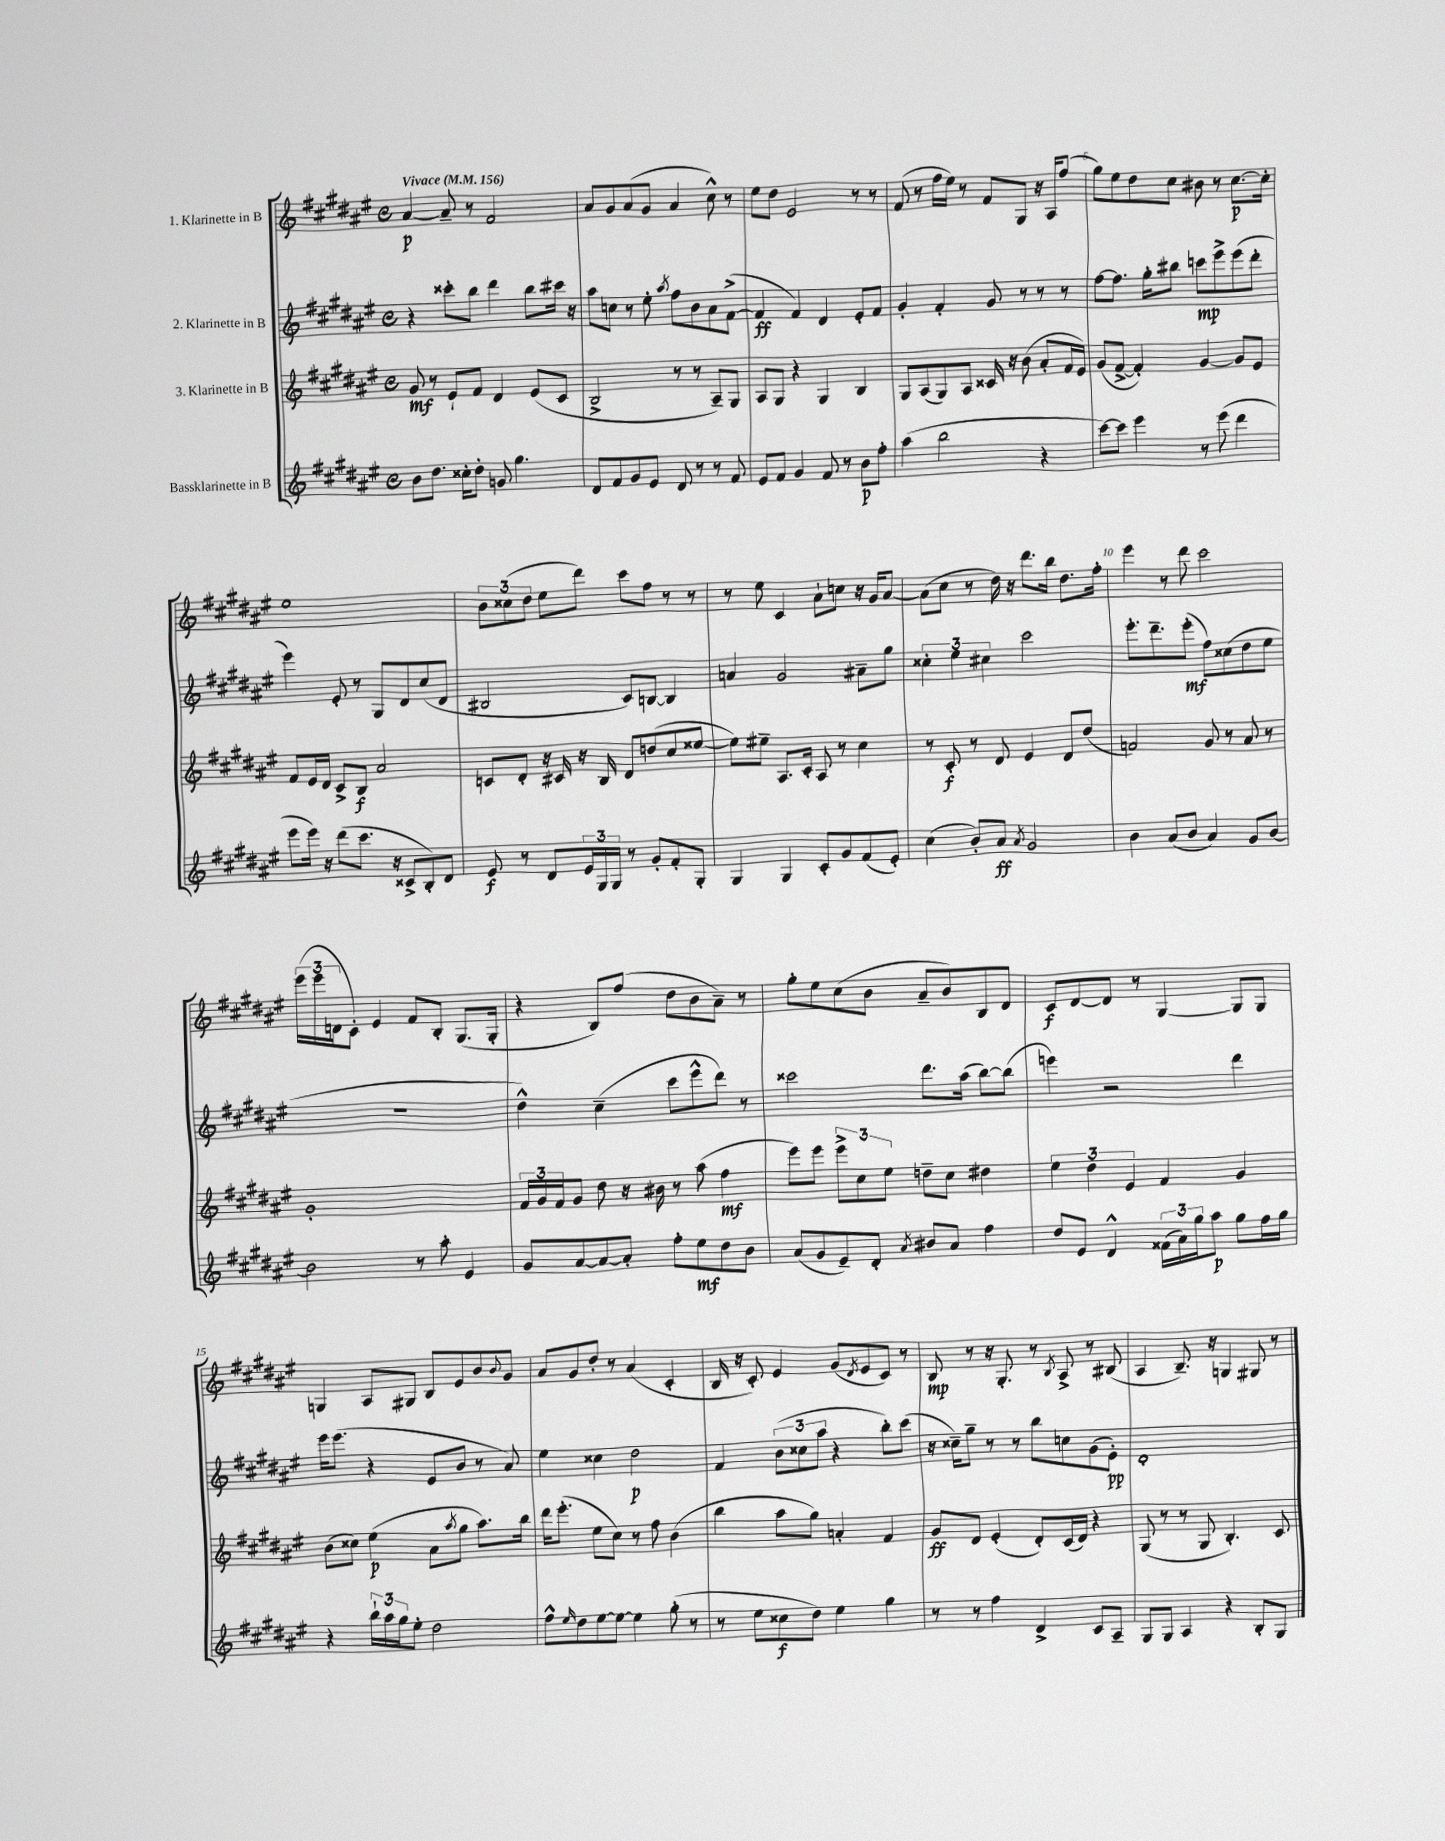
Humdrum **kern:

**kern	**dynam	**kern	**dynam	**kern	**dynam	**kern	**dynam
*part4	*part4	*part3	*part3	*part2	*part2	*part1	*part1
*staff4	*staff4	*staff3	*staff3	*staff2	*staff2	*staff1	*staff1
*I"Bassklarinette in B	*	*I"3. Klarinette in B	*	*I"2. Klarinette in B	*	*I"1. Klarinette in B	*
*clefG2	*	*clefG2	*	*clefG2	*	*clefG2	*
*k[f#c#g#d#a#e#]	*	*k[f#c#g#d#a#e#]	*	*k[f#c#g#d#a#e#]	*	*k[f#c#g#d#a#e#]	*
*M4/4	*	*M4/4	*	*M4/4	*	*M4/4	*
*met(c)	*	*met(c)	*	*met(c)	*	*met(c)	*
*MM156	*	*MM156	*	*MM156	*	*MM156	*
=1	=1	=1	=1	=1	=1	=1	=1
!	!	!	!	!	!	!LO:TX:a:B:t=Vivace	!
8b\L	.	8g#/	mf	4r	.	[4a#/	p
8.dd#\J	.	8r	.	.	.	.	.
.	.	8e#`/L	.	8ccc##X'\L	.	8a#~/]	.
16cc##X'\KL	.	.	.	.	.	.	.
8dd#'\J	.	8f#/J	.	8bb\J	.	8r	.
8gn/	.	4d#/	.	4ddd#\	.	2f#/	.
4.gg#\	.	.	.	.	.	.	.
.	.	(8e#/L	.	8bb\L	.	.	.
.	.	8c#/J	.	16ccc#X\Jk	.	.	.
.	.	.	.	16r	.	.	.
=2	=2	=2	=2	=2	=2	=2	=2
8d#/L	.	2B^/	.	8aa#\L	.	8a#/L	.
8f#/	.	.	.	8ccn\J	.	8g#/	.
8g#/	.	.	.	8r	.	(8a#/	.
8e#/J	.	.	.	8ee#'\	.	8g#/J	.
.	.	.	.	8qaa#/	.	.	.
8d#/	.	8r	.	8ff#\L	.	4a#/	.
8r	.	8r	.	8b\	.	.	.
8r	.	8A#~/L)	.	8a#\	.	8cc#^^\)	.
8f#/	.	8G#/J	.	([8f#^\J	.	8r	.
=3	=3	=3	=3	=3	=3	=3	=3
8e#/L	.	8A#/L	.	4f#/]	ff	8ee#\L	.
8f#/J	.	8G#/J	.	.	.	8dd#\J	.
4g#/	.	4r	.	4f#/)	.	2e#/	.
8f#/	.	4G#/	.	4d#/	.	.	.
8r	.	.	.	.	.	.	.
8b\L	p	4B/	.	8e#'/L	.	8r	.
8ff#'\J	.	.	.	8f#/J	.	8r	.
=4	=4	=4	=4	=4	=4	=4	=4
(4aa#\	.	8G#/L	.	4g#'/	.	(8f#/	.
.	.	(8A#/	.	.	.	8r	.
2bb\	.	8G#/)	.	4f#'/	.	16ff#\LL	.
.	.	.	.	.	.	16ee#\JJ)	.
.	.	8A#/J	.	.	.	8r	.
.	.	16c##X/	.	8g#/	.	8f#/L	.
.	.	16r	.	.	.	.	.
.	.	(8b\	.	8r	.	8G#/J	.
4r	.	8a#'/L	.	8r	.	16r	.
.	.	.	.	.	.	16A#/KL	.
.	.	16f#/L	.	8r	.	(8ff#/J	.
.	.	16e#/JJ)	.	.	.	.	.
=5	=5	=5	=5	=5	=5	=5	=5
[8ccc#\L)	.	(8g#/L	.	[8ff#\L	.	8gg#\L)	.
8ccc#\J]	.	[8f#^/J	.	8.ff#\J]	.	8ee#\	.
4eee#\	.	4f#'/])	.	.	.	8dd#\	.
.	.	.	.	16gg#'\KL	.	.	.
.	.	.	.	8bb#X\J	.	8cc#\J	.
8r	.	[4g#/	.	8cccn\L	mp	8b#X\	.
(8eee#\	.	.	.	8eee#^\	.	8r	.
4ddd#\	.	8g#/L]	.	(8eee#\	.	[8.cc#\L	p
.	.	8e#/J	.	8ddd#'\J	.	.	.
.	.	.	.	.	.	16cc#'\Jk]	.
!!LO:LB:g=z
=6	=6	=6	=6	=6	=6	=6	=6
8eee#\L	.	8f#/L	.	4eee#\)	.	1ee#	.
16eee#\Jk)	.	16e#/L	.	.	.	.	.
16r	.	16d#/JJ	.	.	.	.	.
(8ddd#\L	.	8c#^/L	.	8e#'/	.	.	.
8.ccc#\J	.	8B/J	f	8r	.	.	.
.	.	2a#/	.	8G#/L	.	.	.
16r	.	.	.	.	.	.	.
8c##X^/L	.	.	.	8d#/	.	.	.
8B'/)	.	.	.	(8cc#/	.	.	.
8d#/J	.	.	.	8d#/J	.	.	.
=7	=7	=7	=7	=7	=7	=7	=7
8e#/	f	8cn/L	.	2B#X/	.	12b\L	.
.	.	.	.	.	.	(12cc##X\	.
8r	.	8d#'/J	.	.	.	.	.
.	.	.	.	.	.	12dd#\J	.
8d#/L	.	16r	.	.	.	8ee#\L	.
.	.	16c#X/	.	.	.	.	.
24e#/L	.	16r	.	.	.	8ddd#\J)	.
24G#/	.	.	.	.	.	.	.
.	.	16B/	.	.	.	.	.
24G#/JJ	.	.	.	.	.	.	.
8r	.	8d#/L	.	8c#/L)	.	8ccc#\L	.
8g#'/L	.	(8ddn/	.	[8Bn/J	.	8ff#\J	.
8f#'/	.	8cc#/	.	4B/]	.	8r	.
8G#'/J	.	[8ee##X/J	.	.	.	8r	.
=8	=8	=8	=8	=8	=8	=8	=8
4G#/	.	8ee##\L])	.	4an/	.	8r	.
.	.	8ee#X~\J	.	.	.	8ee#\	.
4G#/	.	8.A#/L	.	2g#/	.	4c#/	.
.	.	16c#'/Jk	.	.	.	.	.
8c#'/L	.	8A#/	.	.	.	8a#`\L	.
8g#/	.	8r	.	.	.	8ccn\J	.
(8f#/	.	4cc#\	.	8a#X~\L	.	16r	.
.	.	.	.	.	.	16g#/KL	.
8e#'/J)	.	.	.	8gg#\J	.	[8a#/J	.
=9	=9	=9	=9	=9	=9	=9	=9
(4cc#\	.	8r	.	6cc##X'\	.	(8a#\L]	.
.	.	8c#'/	f	.	.	8cc#\J	.
.	.	.	.	6ee#\	.	.	.
8b'/L)	.	8r	.	.	.	8r	.
.	.	.	.	6cc#X\	.	.	.
8a#/J	ff	8d#/	.	.	.	16dd#\)	.
.	.	.	.	.	.	16r	.
8qa#/	.	.	.	.	.	.	.
2g#/	.	4e#/	.	2ccc#\	.	8.ddd#\L	.
.	.	.	.	.	.	16bb\Jk	.
.	.	8d#/L	.	.	.	8.dd#\L	.
.	.	(8dd#/J	.	.	.	.	.
.	.	.	.	.	.	16ff#'\Jk	.
=10	=10	=10	=10	=10	=10	=10	=10
4b\	.	2fn/)	.	8.eee#'\L	.	4eee#\	.
.	.	.	.	8.ddd#~\	.	.	.
(8a#/L	.	.	.	.	.	8r	.
8b/J	.	.	.	(8eee#'\J	mf	8ddd#\	.
4a#/)	.	8g#/	.	8ff#\L)	.	2ccc#\	.
.	.	8r	.	(8cc##X\	.	.	.
8g#/L	.	8a#/	.	8dd#\	.	.	.
[8b/J	.	8r	.	8ee#\J	.	.	.
!!LO:LB:g=z
=11	=11	=11	=11	=11	=11	=11	=11
2b\]	.	1g#'	.	1r	.	(24eee#\LL	.
.	.	.	.	.	.	24eee#\	.
.	.	.	.	.	.	24dn\J	.
.	.	.	.	.	.	8c#'\J)	.
.	.	.	.	.	.	4e#/	.
8r	.	.	.	.	.	8f#/L	.
8aa#'\	.	.	.	.	.	8B'/J	.
4e#/	.	.	.	.	.	(8.G#/L	.
.	.	.	.	.	.	16G#'/Jk	.
=12	=12	=12	=12	=12	=12	=12	=12
8g#/L	.	24f#/LL	.	4dd#^^\)	.	4r	.
.	.	24g#/	.	.	.	.	.
.	.	24f#/J	.	.	.	.	.
[8a#/	.	8g#/J	.	.	.	.	.
8a#/_	.	8dd#\	.	(4cc#~\	.	8B/L)	.
8a#'/J]	.	16r	.	.	.	(8ff#/J	.
.	.	16b#X\	.	.	.	.	.
8ff#'\L	.	8r	.	8ccc#\L	.	8dd#\L	.
8ee#\	mf	(8aa#\	.	8eee#^^\	.	8b\	.
8dd#\	.	4ff#\	mf	8ddd#\J)	.	8a#~\J)	.
8b\J	.	.	.	8r	.	8r	.
=13	=13	=13	=13	=13	=13	=13	=13
(8a#/L	.	8eee#\L)	.	2ccc##X\	.	8gg#'\L	.
8g#/	.	8eee#\J	.	.	.	8ee#\	.
8e#~/)	.	12eee#^\L	.	.	.	(8cc#\	.
.	.	12cc#\	.	.	.	.	.
8d#'/J	.	.	.	.	.	8b\J	.
.	.	12ee#\J	.	.	.	.	.
8qa#/	.	.	.	.	.	.	.
8b#X/L	.	8ddn~\L	.	8.ddd#\L	.	8a#~/L	.
8a#/J	.	8cc#\J	.	.	.	8b/)	.
.	.	.	.	(16aa#\Jk	.	.	.
4ff#\	.	4dd#X\	.	[8bb\L)	.	8B/	.
.	.	.	.	(8bb\J]	.	8d#/J	.
=14	=14	=14	=14	=14	=14	=14	=14
8dd#/L	.	6ee#\	.	4eeen\)	.	8c#/L	f
8e#/J	.	.	.	.	.	[8d#/	.
.	.	6dd#\	.	.	.	.	.
4d#^^/	.	.	.	2r	.	8d#/J]	.
.	.	6e#/	.	.	.	.	.
.	.	.	.	.	.	8r	.
(24f##X\LL	.	4f#/	.	.	.	[4G#/	.
24a#\)	.	.	.	.	.	.	.
24gg#\J	.	.	.	.	.	.	.
8aa#\J	p	.	.	.	.	.	.
8gg#\L	.	4g#/	.	4ddd#\	.	8G#/L]	.
16ff#\L	.	.	.	.	.	8G#/J	.
16gg#\JJ	.	.	.	.	.	.	.
!!LO:LB:g=z
=15	=15	=15	=15	=15	=15	=15	=15
4r	.	(8b\L	.	16eee#\KL	.	4Gn/	.
.	.	.	.	(8.eee#\J	.	.	.
.	.	8cc##X\J)	.	.	.	.	.
24bb`\LL	.	(4ee#\	p	4r	.	8A#/L	.
24aa#\	.	.	.	.	.	.	.
24gg#\J	.	.	.	.	.	.	.
8ee#'\J	.	.	.	.	.	8G#X/J	.
2dd#\	.	8a#\L	.	8e#/L	.	8B/L	.
.	.	8qaa#/	.	.	.	.	.
.	.	8gg#\J	.	8b/J	.	8e#/	.
.	.	8.aa#\L)	.	8r	.	8b/	.
.	.	.	.	.	.	8qqb/	.
.	.	.	.	8a#/)	.	8g#/J	.
.	.	16bb\Jk	.	.	.	.	.
=16	=16	=16	=16	=16	=16	=16	=16
8ff#^^\L	.	16ddd#\KL	.	4ee#\	.	8a#/L	.
.	.	(8.eee#'\J	.	.	.	.	.
16qqee#/	.	.	.	.	.	.	.
8dd#\	.	.	.	.	.	8g#/	.
[8ee#\	.	8ee#\L	.	4cc##X\	.	8dd#'/J	.
8ee#\J_	.	8cc#\J)	.	.	.	8r	.
4ee#\]	.	8r	.	2dd#\	p	(4a#/	.
.	.	8ff#\	.	.	.	.	.
(8gg#'\	.	(4b\	.	.	.	4c#'/	.
8r	.	.	.	.	.	.	.
=17	=17	=17	=17	=17	=17	=17	=17
8r	.	4bb\	.	4f#/	.	16B/	.
.	.	.	.	.	.	16r	.
8ee#\L	.	.	.	.	.	8c#'/)	.
8cc##X\	f	8aa#\L	.	(12b\L	.	4e#/	.
.	.	.	.	12cc##X\	.	.	.
8dd#\J)	.	8gg#\J)	.	.	.	.	.
.	.	.	.	12aa#\J	.	.	.
4ee#\	.	4an'/	.	4r	.	(8g#/L	.
.	.	.	.	.	.	8qd#/	.
.	.	.	.	.	.	8e#/	.
4gg#\	.	4f#/	.	8bb'\L)	.	8c#/J)	.
.	.	.	.	(8ccc#\J	.	8r	.
=18	=18	=18	=18	=18	=18	=18	=18
8r	.	8g#/L	ff	16r	.	8B/	mp
.	.	.	.	16cc##X~\KL)	.	.	.
8r	.	8d#/J	.	8gg#~\J	.	8r	.
4ff#\	.	(4e#'/	.	8r	.	16r	.
.	.	.	.	.	.	8.G#'/	.
.	.	.	.	8r	.	.	.
4d#^/	.	8d#'/L)	.	8bb\L	.	8r	.
.	.	.	.	.	.	8qB/	.
.	.	(16c#/L	.	8ccn\	.	8A#^/	.
.	.	16d#/JJ)	.	.	.	.	.
8c#/L	.	4r	.	(8g#\	.	8r	.
8A#~/J	.	.	.	8e#'\J)	pp	(8B#X/	.
=19	=19	=19	=19	=19	=19	=19	=19
8G#/L	.	(8G#/	.	1d#'	.	4A#/	.
8G#/J	.	8r	.	.	.	.	.
4A#/	.	8r	.	.	.	8.B~/)	.
.	.	8G#/	.	.	.	.	.
.	.	.	.	.	.	16r	.
4r	.	4.B'/)	.	.	.	4Gn/	.
8B'/L	.	.	.	.	.	8G#X/	.
8G#/J	.	8c#/	.	.	.	8r	.
==	==	==	==	==	==	==	==
*-	*-	*-	*-	*-	*-	*-	*-
